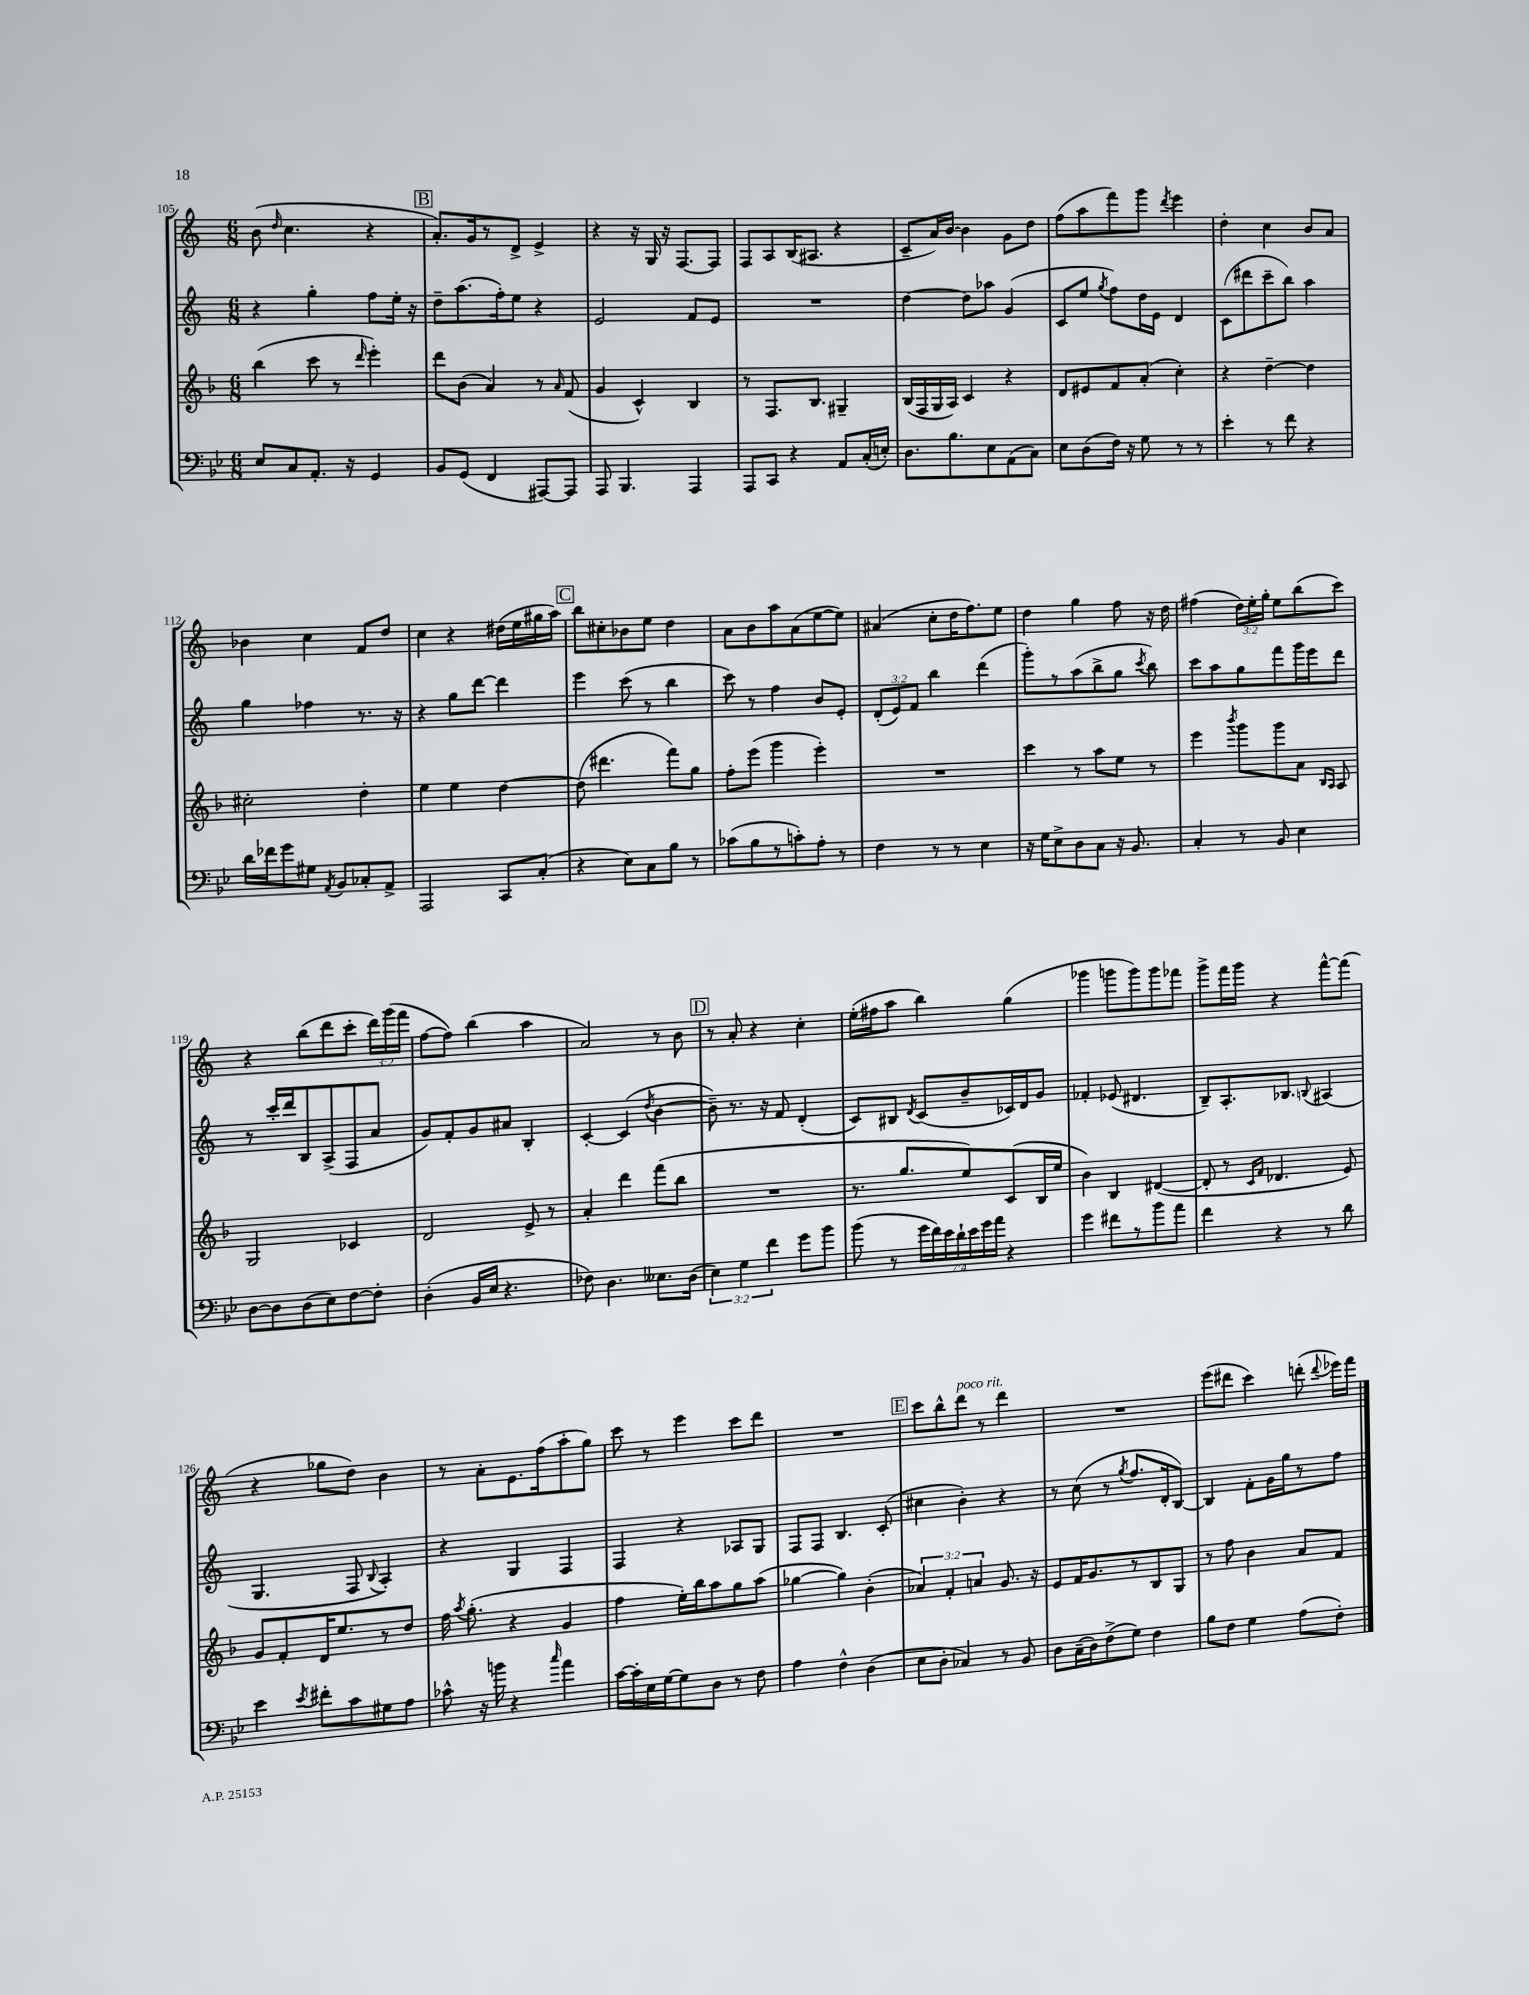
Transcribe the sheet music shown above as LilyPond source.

<<
\new StaffGroup <<
\new Staff = "s0" {
    \clef treble \key c \major \numericTimeSignature \time 6/8 \override Staff.TupletNumber.text = #tuplet-number::calc-fraction-text
    \autoBeamOff b'8( \grace { d''16 } c''4. r4 |
    \mark \markup { \box "B" } a'8.[-.) g'16 r8 d'8]-> e'4-> |
    r4 r16 g16 r16 f8.[~ f8] |
    f8[ a8 b16( ais8.] r4 |
    c'8[-- a'16) b'16]~ b'4 g'8[ d''8] |
    f''8[( a''8 f'''8) g'''8] \acciaccatura { d'''8 } e'''4 |
    d''4-. c''4 b'8[ a'8] |
    bes'4 c''4 f'8[ d''8] |
    c''4 r4 dis''16[( e''16 gis''16 a''16]) |
    \mark \markup { \box "C" } b''8[ cis''8-. bes'8 e''8] d''4 |
    a'8[ b'8 a''8 a'8( e''8~ e''8]) |
    ais'4( c''8[-. d''16 f''8.) e''8] |
    d''4 g''4 f''8 r16 d''16 |
    fis''4( \tuplet 3/2 { d''16[) e''16-. g''16]-. } e''8[ b''8( c'''8]) |
    r4 b''8[( d'''8 c'''8]-. \tuplet 3/2 { d'''16[) g'''16( f'''16] } |
    f''8[~ f''8]) b''4( a''4 |
    a'2) r8 b'8 |
    \mark \markup { \box "D" } r8 a'8-. r4 c''4-. |
    e''16[-.( fis''16 a''8] b''4) g''4( |
    ges'''4 g'''8[ g'''8) g'''8 fes'''8] |
    g'''8[-> f'''16 g'''16] r4 f'''8[~-^ f'''8]( |
    r4 ges''8[ d''8]) b'4 |
    r8 a'8[-. e'8. f''16( a''8-. g''8]) |
    c'''8 r8 e'''4 c'''8[ d'''8] |
    R2. |
    \mark \markup { \box "E" } c'''8[ b''8-^ d'''8]^\markup { \italic "poco rit." } r8 d'''4 |
    R2. |
    e'''8[( dis'''8] c'''4) d'''8-.( \appoggiatura { d'''8 } ees'''16[) f'''16] \bar "|." |
}
\new Staff = "s1" {
    \clef treble \key c \major \numericTimeSignature \time 6/8 \override Staff.TupletNumber.text = #tuplet-number::calc-fraction-text
    \autoBeamOff r4 g''4-. f''8[ e''16]-. r16 |
    \mark \markup { \box "B" } d''8[-- a''8.( f''16-.) e''8] r4 |
    e'2 f'8[ e'8] |
    R2. |
    d''4~ d''8[ aes''8] g'4( |
    c'8[ e''8] \acciaccatura { g''8 } f''8[) d''16 e'16] d'4 |
    c'8[( dis'''8 c'''8-- b''8]) a''4 |
    g''4 fes''4 r8. r16 |
    r4 g''8[ d'''8]~ d'''4 |
    \mark \markup { \box "C" } e'''4 c'''8( r8 b''4 |
    c'''8) r8 f''4 b'8[ e'8]-. |
    \tuplet 3/2 { d'8[-.( e'8) f'8] } b''4 d'''4( |
    g'''8[-.) r8 a''8( b''8-> g''8] \acciaccatura { c'''8 } b''8) |
    c'''8[ a''8 g''8 f'''8 g'''16 e'''16 d'''8] |
    r8 c'''16[-. d'''16 b8 a8->( f8 a'8] |
    g'8[) f'8-. g'8 ais'8] b4-. |
    c'4~-. c'4( \acciaccatura { d''8 } b'4~ |
    \mark \markup { \box "D" } b'8--) r8. r16 f'8 d'4-.( |
    c'8[) bis8] \acciaccatura { d'8 } c'8[( b'8-- ces'16) d'16 g'8] |
    fes'4-. ees'8( dis'4. |
    b8[--) a8.-. bes8.] \appoggiatura { b8 } ais4( |
    g4. f8 \appoggiatura { b8 } a4-.) |
    r4 g4 f4 |
    f4 r4 aes8[ g8] |
    f8[ f8] b4. c'8-.( |
    \mark \markup { \box "E" } cis''4 b'4-.) r4 |
    r8 c''8( r8 \acciaccatura { g''8 } f''8.[ d'16-. b8]~) |
    b4 f'8[-. g'16 g''16 r8 f''8] \bar "|." |
}
\new Staff = "s2" {
    \clef treble \key f \major \numericTimeSignature \time 6/8 \override Staff.TupletNumber.text = #tuplet-number::calc-fraction-text
    \autoBeamOff bes''4( c'''8 r8 \grace { d'''16 } e'''4-.) |
    \mark \markup { \box "B" } d'''8[ bes'8]( a'4) r8 \grace { a'16 } f'8( |
    g'4 c'4-^) bes4 |
    r8 f8.[ bes8.] gis4-- |
    bes16[( f16 g16 a16]) c'4 r4 |
    d'8[ eis'8 f'8 a'8]-.( c''4-.) |
    r4 d''4~-- d''4 |
    cis''2-. d''4-. |
    e''4 e''4 d''4~ |
    \mark \markup { \box "C" } d''8( dis'''4. f'''8[) g''8] |
    f''8[-. e'''8]( g'''4 e'''4-.) |
    R2. |
    c'''4 r8 a''8[ e''8] r8 |
    e'''4 \acciaccatura { bes'''8 } g'''8[ g'''8 a'8] \grace { bes16[ a16] } a8 |
    g2 ces'4 |
    d'2 e'8-> r8 |
    a'4-. d'''4 f'''8[( bes''8] |
    \mark \markup { \box "D" } R2. |
    r8. g''8.[ e''8) c'8( bes16 e''16] |
    bes'4) bes4 dis'4~( |
    dis'8-. r8 \grace { c'16[ f'16] } des'4. e'8) |
    g'8[ f'8-. d'16 e''8. r8 d''8] |
    f''16 \acciaccatura { a''8 } g''8.-.( r4 g'4 |
    f''4 e''16[-.) bes''16 a''8 g''8 a''8]( |
    ges''4~ ges''4) bes'4-.( |
    \mark \markup { \box "E" } \tuplet 3/2 { aes'4) f'4-. a'4 } g'8. r16 |
    e'8[ f'16 g'8. r8 bes8 g8] |
    r8 f''8 bes'4 a'8[ f'8] \bar "|." |
}
\new Staff = "s3" {
    \clef bass \key bes \major \numericTimeSignature \time 6/8 \override Staff.TupletNumber.text = #tuplet-number::calc-fraction-text
    \autoBeamOff ees8[ c8 a,8.]-. r16 g,4 |
    \mark \markup { \box "B" } bes,8[ g,8]( f,4 ais,,8[~) ais,,8] |
    a,,8 bes,,4. a,,4 |
    a,,8[ c,8] r4 a,8[ c16-.( e16]-.) |
    d8.[ bes8. ees8 a,8( c8]) |
    ees8[ d8( f16]) r16 g8 r8 r8 |
    ees'4-. r8 f'8 r4 |
    d'16[ fes'16 g'8 gis8] \acciaccatura { a,8 } bes,8[ ces8-. a,8]-> |
    a,,2 c,8[ c8]-.( |
    \mark \markup { \box "C" } r4 ees8[) c8 bes8] r8 |
    ces'8[( bes8 r8 c'8-.) a8]-. r8 |
    f4 r8 r8 ees4 |
    r16 g16[ ees8-> d8 c8] r16 bes,8. |
    c4-. r8 bes,8 ees4 |
    d8[~ d8 d8( ees8) f8~ f8]-. |
    d4-.( bes,16[ ees16] r4. |
    fes8) d4. eeses8.[ d16]( |
    \mark \markup { \box "D" } \tuplet 3/2 { ees4) g4 f'4 } g'8[ bes'8] |
    bes'8( r8 \tuplet 7/4 { g'16[ f'16) ees'16 d'16-! ees'16 g'16 a'16] } r4 |
    g'4 fis'8[ r8 bes'8 a'8] |
    f'4 r4 r8 d'8 |
    ees'4 \acciaccatura { ees'8 } fis'8[-. c'8 gis8 a8] |
    ces'8-^ r16 b'16 r4 \grace { c''16 } a'4 |
    c'16[~ c'16-. ees16 g16~ g8 d8] r8 f8 |
    a4 f4-^ d4( |
    \mark \markup { \box "E" } ees8[ d8]-. ces4) r8 bes,8 |
    d8[ c16--( d16) f8->( g8]) f4 |
    bes8[ f8] g4 a8[( f8]-.) \bar "|." |
}
>>
>>
\layout { \context { \Score currentBarNumber = #105 } }
